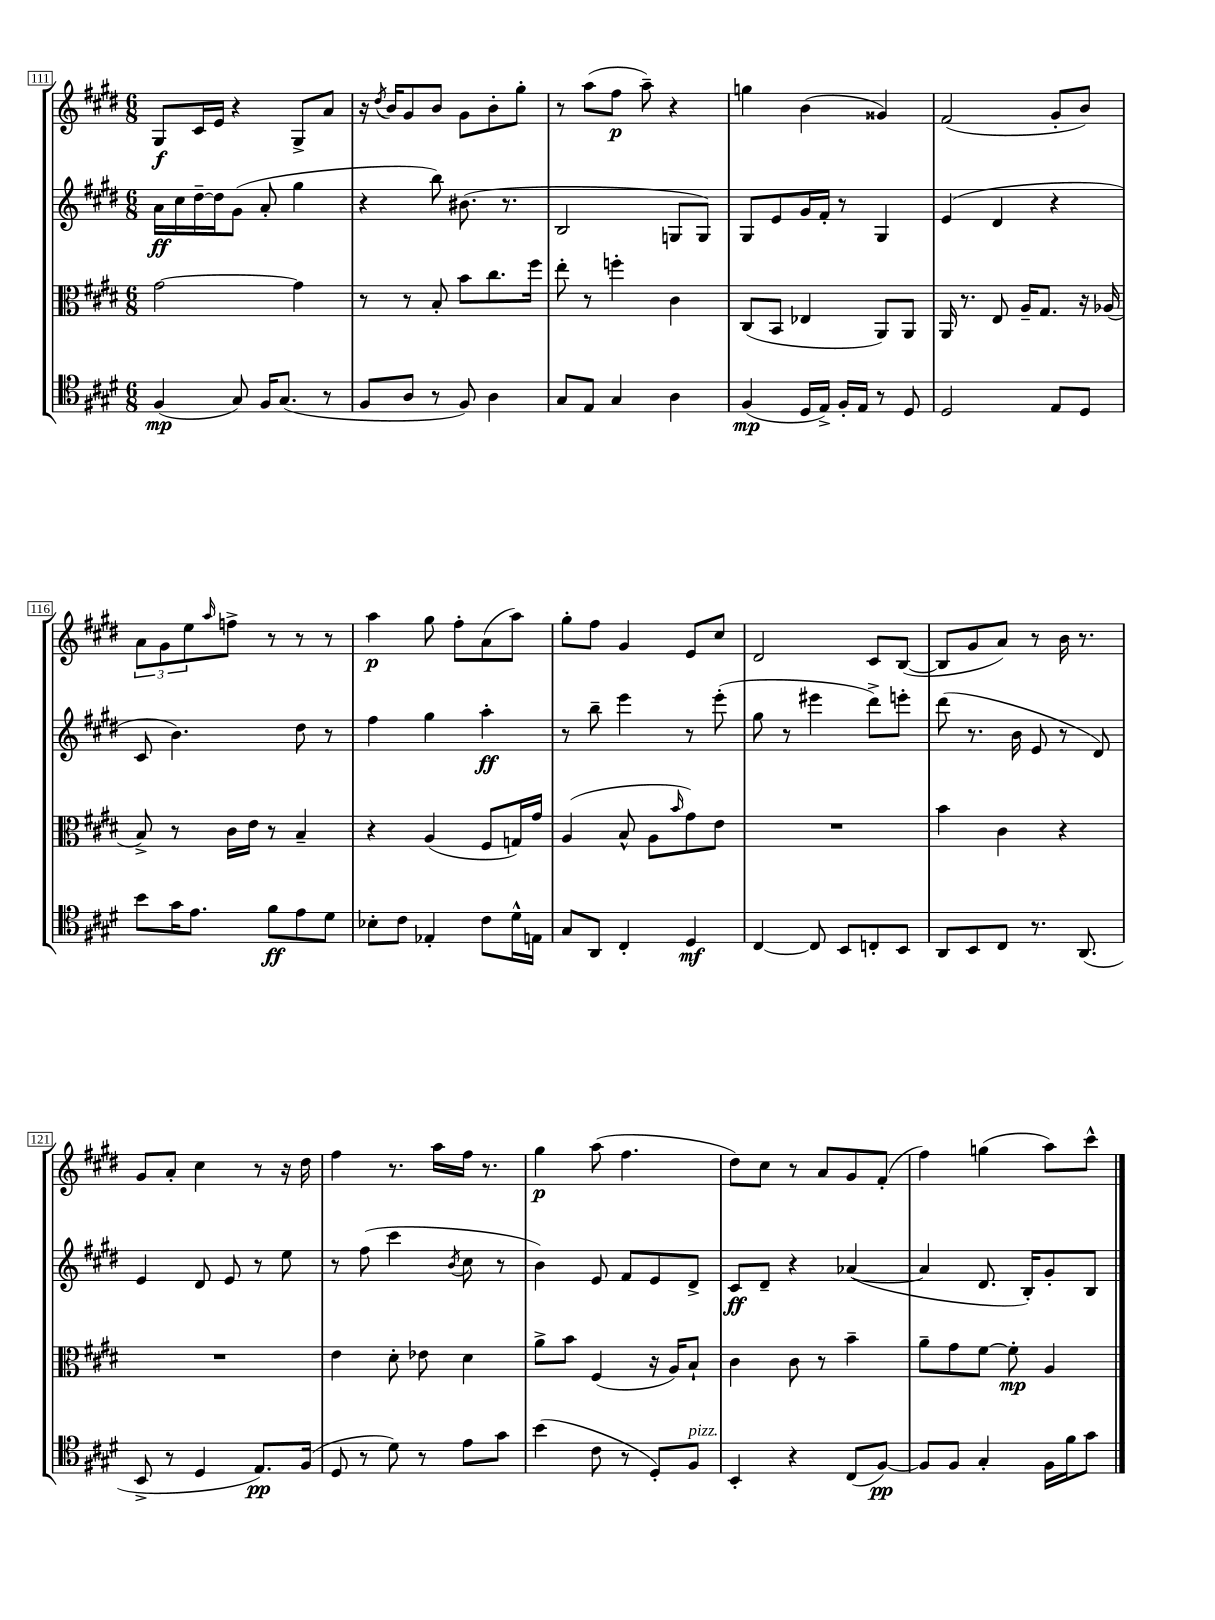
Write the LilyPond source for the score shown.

<<
\new StaffGroup <<
\new Staff = "s0" {
    \clef treble \key e \major \numericTimeSignature \time 6/8
    gis8\f cis'16 e'16 r4 gis8-> a'8 |
    r16 \acciaccatura { dis''8 } b'16 gis'8 b'8 gis'8 b'8-. gis''8-. |
    r8 a''8( fis''8\p a''8--) r4 |
    g''4 b'4( gisis'4) |
    fis'2( gis'8-. b'8) |
    \tuplet 3/2 { a'8 gis'8 e''8 } \grace { a''16 } f''8-> r8 r8 r8 |
    a''4\p gis''8 fis''8-. a'8( a''8) |
    gis''8-. fis''8 gis'4 e'8 cis''8 |
    dis'2 cis'8 b8~( |
    b8 gis'8 a'8) r8 b'16 r8. |
    gis'8 a'8-. cis''4 r8 r16 dis''16 |
    fis''4 r8. a''16 fis''16 r8. |
    gis''4\p a''8( fis''4. |
    dis''8) cis''8 r8 a'8 gis'8 fis'8-.( |
    fis''4) g''4( a''8) cis'''8-^ \bar "|." |
}
\new Staff = "s1" {
    \clef treble \key e \major \numericTimeSignature \time 6/8
    a'16\ff cis''16 dis''16~-- dis''16 gis'8( a'8-. gis''4 |
    r4 b''8) bis'8.( r8. |
    b2 g8 g8) |
    gis8 e'8 gis'16 fis'16-. r8 gis4 |
    e'4( dis'4 r4 |
    cis'8 b'4.) dis''8 r8 |
    fis''4 gis''4 a''4-.\ff |
    r8 b''8-- e'''4 r8 e'''8-.( |
    gis''8 r8 eis'''4 dis'''8->) e'''8-. |
    dis'''8( r8. b'16 e'8 r8 dis'8) |
    e'4 dis'8 e'8 r8 e''8 |
    r8 fis''8( cis'''4 \acciaccatura { b'8 } cis''8 r8 |
    b'4) e'8 fis'8 e'8 dis'8-> |
    cis'8\ff dis'8-- r4 aes'4~( |
    aes'4 dis'8. b16-.) gis'8-. b8 \bar "|." |
}
\new Staff = "s2" {
    \clef alto \key e \major \numericTimeSignature \time 6/8
    gis'2~ gis'4 |
    r8 r8 b8-. b'8 cis''8. fis''16 |
    e''8-. r8 f''4-. cis'4 |
    cis8( b,8 ees4 a,8) a,8 |
    a,16 r8. e8 a16-- gis8. r16 aes16( |
    b8->) r8 cis'16 e'16 r8 b4-- |
    r4 a4( fis8 g16) gis'16 |
    a4( b8-^ a8 \grace { b'16 } gis'8) e'8 |
    R2. |
    b'4 cis'4 r4 |
    R2. |
    e'4 dis'8-. ees'8 dis'4 |
    a'8-> b'8 fis4( r16 a16) b8-! |
    cis'4 cis'8 r8 b'4-- |
    a'8-- gis'8 fis'8~ fis'8-.\mp a4 \bar "|." |
}
\new Staff = "s3" {
    \clef tenor \key e \major \numericTimeSignature \time 6/8
    fis4\mp( gis8) fis16 gis8.( r8 |
    fis8 a8 r8 fis8) a4 |
    gis8 e8 gis4 a4 |
    fis4\mp( dis16 e16->) fis16-. e16 r8 dis8 |
    dis2 e8 dis8 |
    b'8 gis'16 e'8. fis'8\ff e'8 dis'8 |
    bes8-. cis'8 ees4-. cis'8 dis'16-^ e16 |
    gis8 a,8 cis4-. dis4\mf |
    cis4~ cis8 b,8 c8-. b,8 |
    a,8 b,8 cis8 r8. a,8.( |
    b,8-> r8 dis4 e8.\pp) fis16( |
    dis8 r8 dis'8) r8 e'8 gis'8 |
    b'4( cis'8 r8 dis8-.) fis8^\markup { \italic "pizz." } |
    b,4-. r4 cis8( fis8~\pp) |
    fis8 fis8 gis4-. fis16 fis'16 gis'8 \bar "|." |
}
>>
>>
\layout { \context { \Score currentBarNumber = #111 \override BarNumber.stencil = #(make-stencil-boxer 0.1 0.3 ly:text-interface::print) } }
